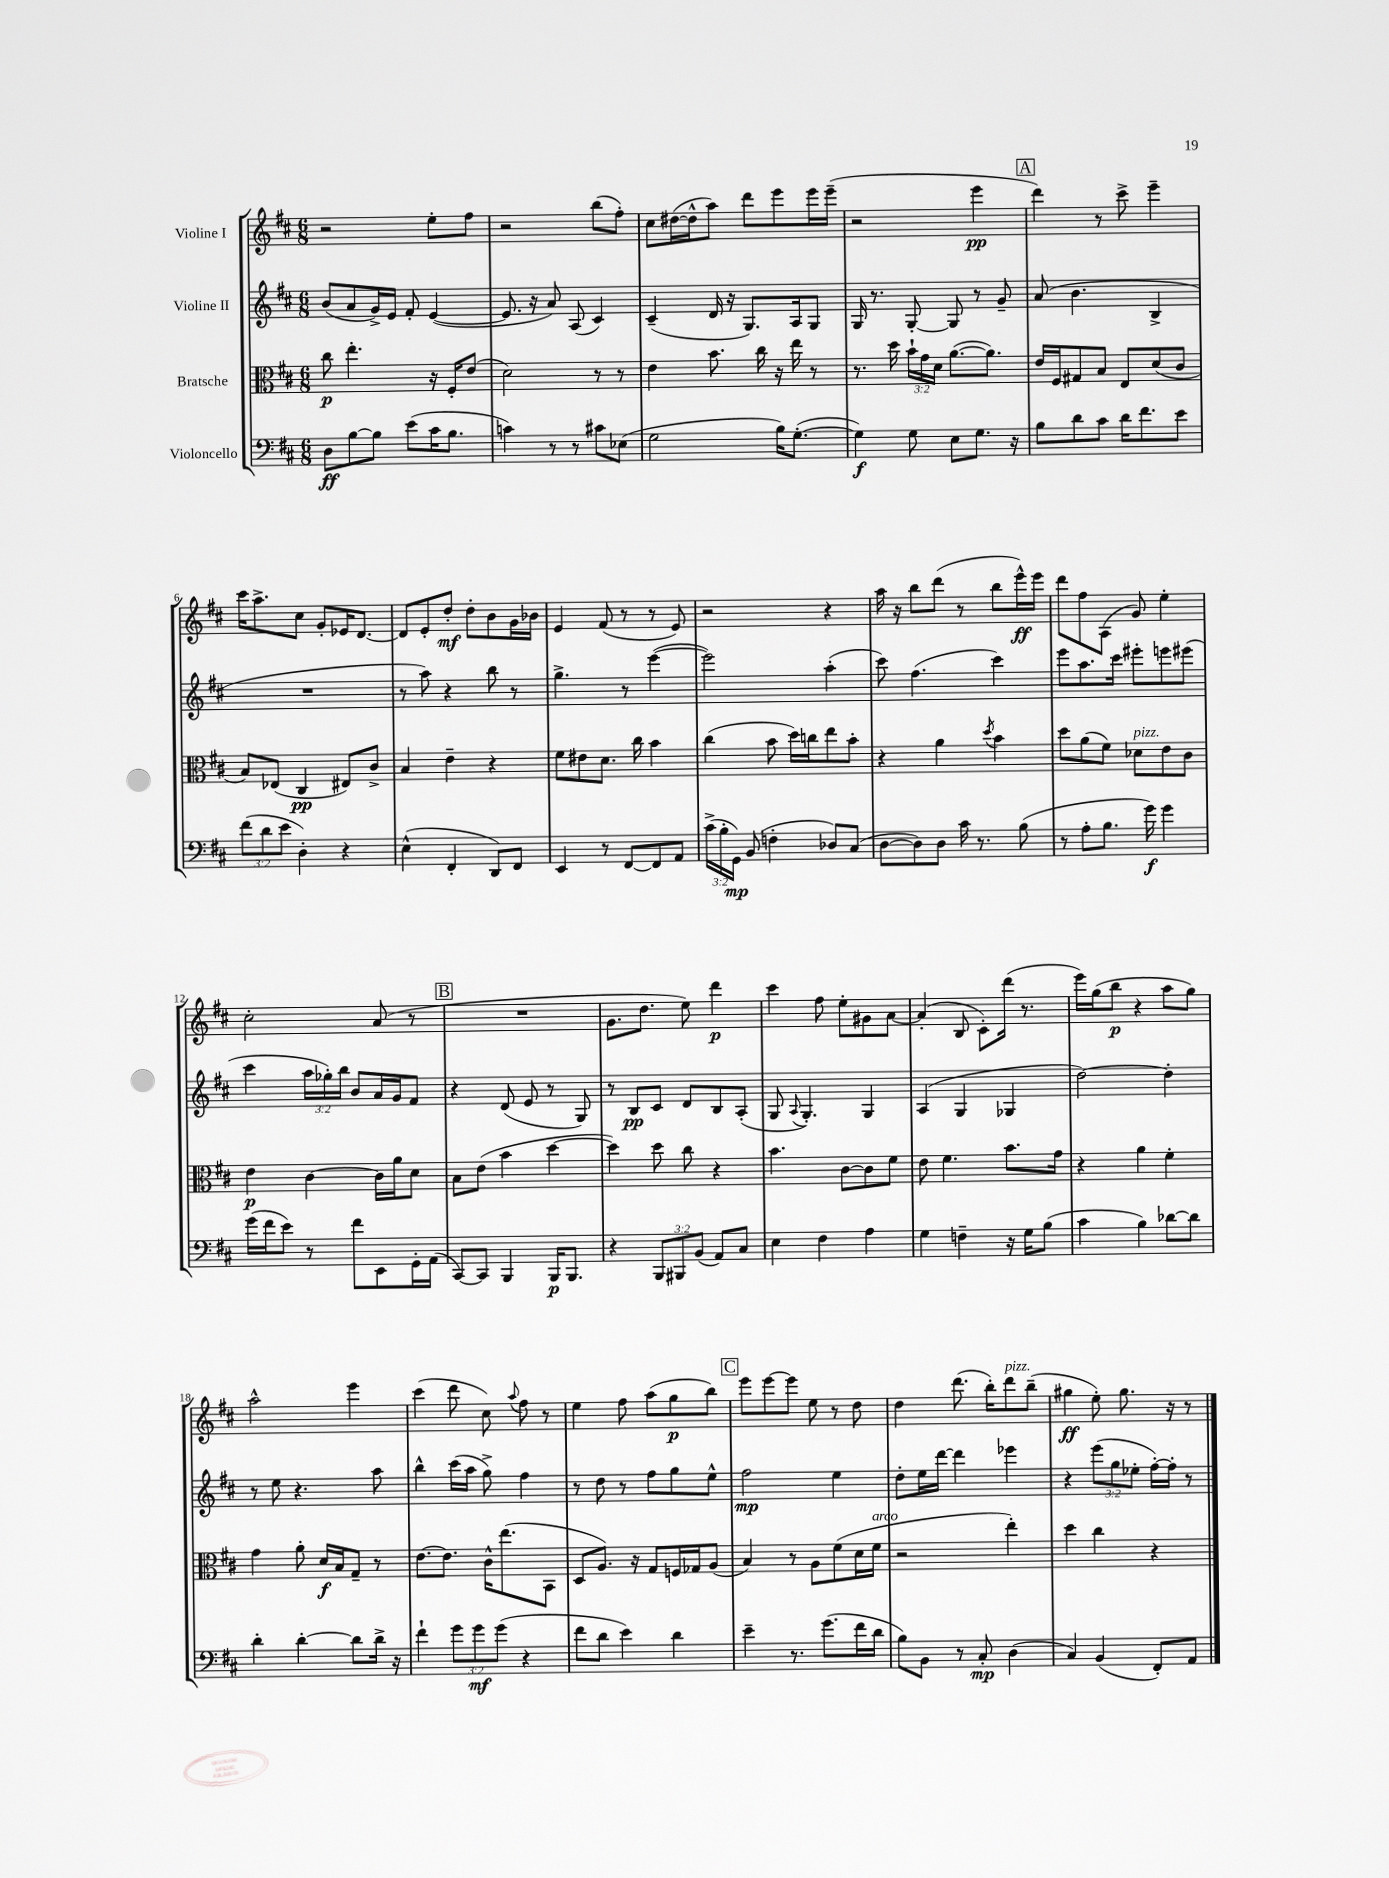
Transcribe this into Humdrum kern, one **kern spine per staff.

**kern	**kern	**kern	**kern
*staff4	*staff3	*staff2	*staff1
*clefF4	*clefC3	*clefG2	*clefG2
*k[f#c#]	*k[f#c#]	*k[f#c#]	*k[f#c#]
*M6/8	*M6/8	*M6/8	*M6/8
8D	8cc#	(8b	2r
[8B	4.ee'	8a	.
8B]	.	16g^)	.
.	.	16e	.
(8e	.	8f#'	.
16c#	16r	([4e	8ee'
8.B	16F#'	.	.
.	(8e	.	8ff#
=	=	=	=
4c)	2d)	8.e]	2r
.	.	16r	.
8r	.	8a)	.
8r	.	(8A	.
8c#	8r	4c#)	(8bb
(8E-	8r	.	8ff#')
=	=	=	=
2G	4e	(4c#~	8cc#
.	.	.	([16dd#
.	.	.	16dd#^^]
.	8.b	16d	8aa)
.	.	16r	.
.	.	8.G)	8ddd
.	16cc#	.	.
16B)	16r	.	8eee
([8.G'	16ee	16A	.
.	8r	8G	16eee
.	.	.	(16eee~
=	=	=	=
4G])	8.r	16G	2r
.	.	8.r	.
.	16dd	.	.
8G	24b`	[8G'	.
.	24g	.	.
.	24d	.	.
8E	([8.a	8G]	.
8.G	.	8r	4eee
.	8.a])	.	.
.	.	8g~	.
16r	.	.	.
=	=	=	=
8B	16e	(8a	4ddd)
.	16F#	.	.
8d	8G#	4.b	.
8c#	8B	.	8r
16d	8E	.	8ccc#^
8.f#	.	.	.
.	(8d	4B^	4eee~
8e	8c#	.	.
=	=	=	=
(12f#	8B)	2.r	16ccc#
.	.	.	8.aa^
12d	.	.	.
.	(8E-	.	.
12e	.	.	.
4D')	4C#	.	8cc#
.	.	.	8g'
4r	8E#)	.	16e-
.	.	.	[8.d
.	8c#^	.	.
=	=	=	=
(4E^^	4B	8r	8d]
.	.	8aa)	8e'
4FF#'	4e~	4r	8dd'
.	.	.	8dd'
8DD)	4r	8bb	8b
8FF#	.	8r	16g
.	.	.	16b-
=	=	=	=
4EE	8f#	4.gg^	4e
.	8e#	.	.
8r	8.d	.	(8f#
[8FF#	.	8r	8r
.	16cc#	.	.
8FF#]	4b	([4eee	8r
8AA	.	.	8e)
=	=	=	=
(24c#^	(4cc#	2eee])	2r
24B'	.	.	.
24GG)	.	.	.
(8BB	.	.	.
4F'	8b	.	.
.	16dd)	.	.
.	16cc	.	.
8D-)	8ee	(4aa'	4r
(8C#	8b'	.	.
=	=	=	=
[8D	4r	8ccc#)	16aa
.	.	.	16r
8D])	.	(4.ff#	8bb
8D	4a	.	(8ddd
16c#	.	.	8r
8.r	.	.	.
.	8qdd	.	.
.	4b	4ccc#)	8bb
(8B	.	.	16eee^^)
.	.	.	16eee
=	=	=	=
8r	8dd	8eee	8ddd
8A'	(8a	8.aa	8ff#
8.B	8f#)	.	(8A
.	.	16ccc#	.
.	8d-	8eee#'	8g)
16g)	.	.	.
4g	8e	8eee	4ee'
.	8c#	(8eee#	.
=	=	=	=
(16g	4e	4ccc#	2cc#'
16f#	.	.	.
8e)	.	.	.
8r	[4c#	24aa	.
.	.	24gg-')	.
.	.	24bb	.
8f#	.	8b	.
8EE	16c#]	16a	(8a
.	16a	16g	.
16GG'	8d	8f#	8r
(16AA	.	.	.
=	=	=	=
[8CC#)	8B	4r	2.r
8CC#]	(8e	.	.
4BBB	4b	(8d	.
.	.	8e	.
16BBB	[4dd	8r	.
8.BBB	.	.	.
.	.	8G)	.
=	=	=	=
4r	4dd])	8r	8.g
.	.	8B	.
.	.	.	8.dd
12BBB	8dd	8c#	.
12BBB#	.	.	.
.	8cc#	8d	8ee)
(12BB	.	.	.
8AA)	4r	8B	4ddd
8C#	.	(8A'	.
=	=	=	=
4E	4.b	8G	4ccc#
.	.	8qqA	.
.	.	4.G')	.
4F#	.	.	8ff#
.	[8c#	.	8ee'
4A	8c#]	4G	8g#
.	8f#	.	[8a
=	=	=	=
4G	8e	(4A	(4a']
.	4.f#	.	.
4F~	.	4G	8B
.	.	.	8c#')
16r	8.b	4G-	(16ddd
16G	.	.	8.r
(8B	.	.	.
.	16g	.	.
=	=	=	=
4c#	4r	[2dd)	16eee)
.	.	.	(16gg
.	.	.	8bb
4B)	4a	.	4r
[8d-	4f#'	4dd']	8aa
8d-]	.	.	8gg)
=	=	=	=
4d'	4g	8r	2aa^^
.	.	8ee	.
[4d'	8a'	4.r	.
.	16d	.	.
.	16B	.	.
8d]	8G~	.	4eee
16d^	8r	8aa	.
16r	.	.	.
=	=	=	=
4f#`	[8.e	4bb^^	(4ccc#
.	8.e]	.	.
12g	.	(16ccc#	8ddd
.	.	16aa	.
12g	.	.	.
.	16c#^^	8gg^)	8cc#)
(12g	.	.	.
.	(8.ee	.	.
.	.	.	8qqaa
4r	.	4ff#	8ff#
.	8BB	.	8r
=	=	=	=
8f#	8D	8r	4ee
8d	8.A)	8dd	.
4e)	.	8r	8ff#
.	16r	.	.
.	8G	8ff#	(8aa
4d	16F	8gg	8gg
.	16G-	.	.
.	(8A	8ee^^	8bb)
=	=	=	=
4e~	4B)	2ff#	8eee
.	.	.	[8eee
8.r	8r	.	8eee]
.	8A	.	8ee
(8.g	.	.	.
.	(8f#	4ee	8r
16f#	16d	.	8dd
16d	16f#	.	.
=	=	=	=
8B)	2r	8dd'	4dd
8BB	.	16ee	.
.	.	[16ddd	.
8r	.	4ddd]	(8.ddd
8C#'	.	.	.
.	.	.	16bb')
(4D	4ee')	4eee-	8ddd
.	.	.	(8bb~
=	=	=	=
4C#)	4dd	4r	4gg#
(4BB	4cc#	(12eee	8ee')
.	.	12gg	.
.	.	.	8.gg#
.	.	12ee-'	.
8FF#')	4r	[16ff#')	.
.	.	16ff#']	16r
8AA	.	8r	8r
==	==	==	==
*-	*-	*-	*-
